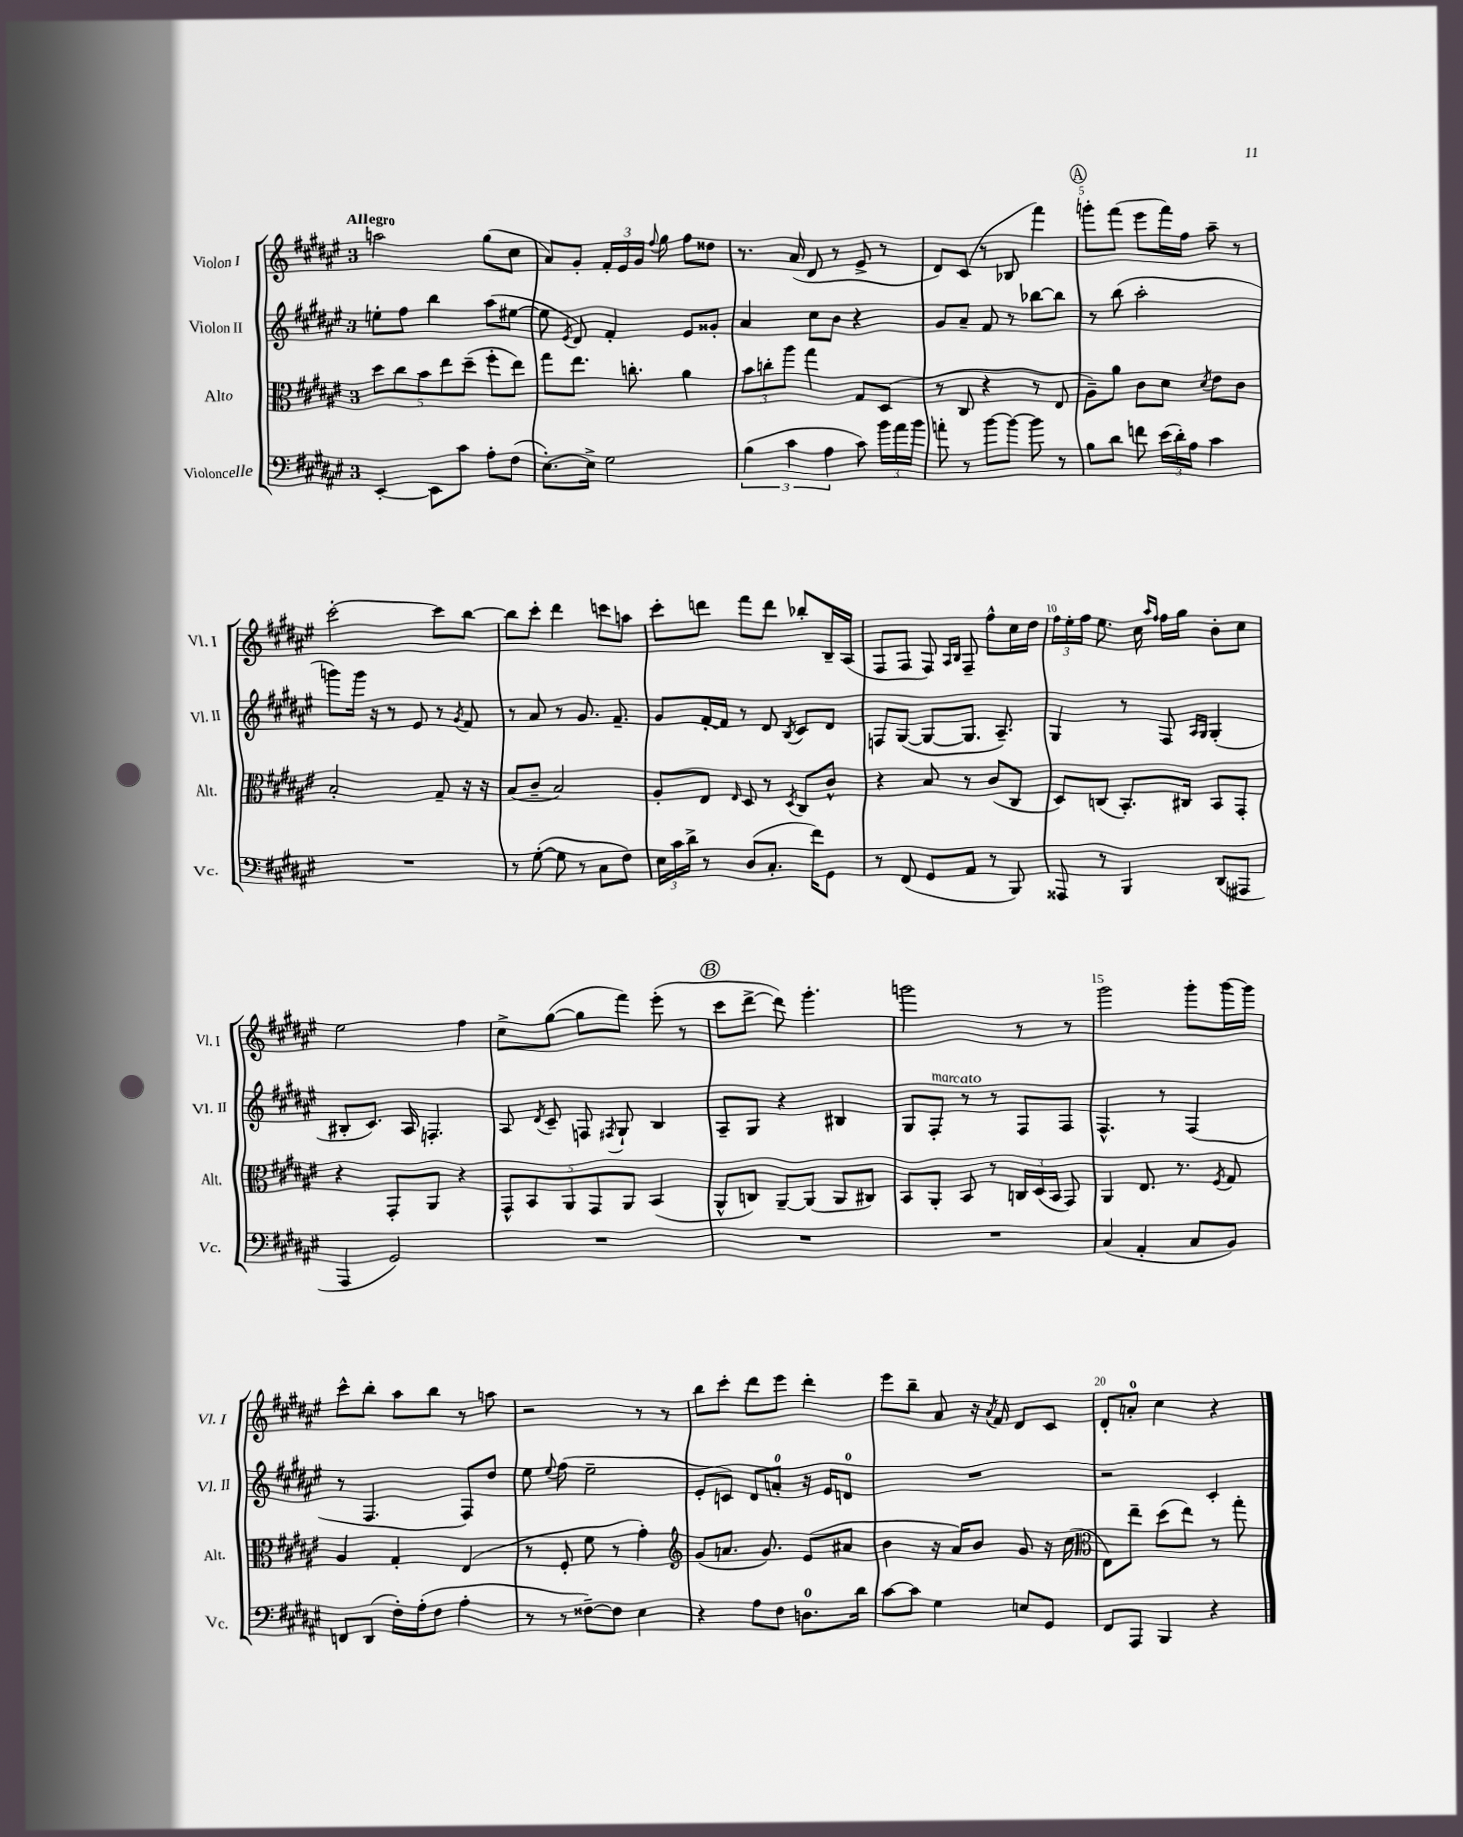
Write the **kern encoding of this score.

**kern	**kern	**kern	**kern
*part4	*part3	*part2	*part1
*staff4	*staff3	*staff2	*staff1
*I"Violoncelle	*I"Alto	*I"Violon II	*I"Violon I
*I'Vc.	*I'Alt.	*I'Vl. II	*I'Vl. I
*clefF4	*clefC3	*clefG2	*clefG2
*k[f#c#g#d#a#e#]	*k[f#c#g#d#a#e#]	*k[f#c#g#d#a#e#]	*k[f#c#g#d#a#e#]
*M3/4	*M3/4	*M3/4	*M3/4
=1	=1	=1	=1
!	!	!	!LO:TX:a:B:t=Allegro
[4EE#'/	10dd#\L	8een'\L	2aan\
.	10cc#\	.	.
.	.	8ff#\J	.
.	10b\	.	.
8EE#\L]	.	4bb\	.
.	10ee#\	.	.
8c#\J	.	.	.
.	(10dd#~\J	.	.
8A#'\L	8ff#'\L	(8aa#\L	(8gg#\L
(8F#\J	8ee#\J)	[8ee#X\J	8cc#\J
=2	=2	=2	=2
[8.E#'\L)	8gg#\L	8ee#\]	8a#/L)
.	.	8qe#/	.
.	8.ee#\J	8d#/)	8g#'/J
16E#^\Jk]	.	.	.
2G#\	.	4f#'/	24f#'/LL
.	.	.	24e#/
.	8.ccn'\	.	.
.	.	.	24g#/JJ
.	.	.	8qqff#/
.	.	.	8gg#\
.	4a#\	8e#/L	8ff#\L
.	.	8g##X'/J	8dd##X\J
=3	=3	=3	=3
(6B\	12b\L	4a#/	8.r
.	12ccn'\	.	.
6c#\	12aa#\J	.	.
.	.	.	(16a#/
.	4gg#\	8cc#\L	8d#/
6A#\	.	.	.
.	.	8b\J	8r
8c#\)	8G#/L	4r	8e#^/
24b\LL	(8D#/J	.	8r
24a#\	.	.	.
24b\JJ	.	.	.
=4	=4	=4	=4
8an'\	8r	8g#/L	8d#/L)
8r	8C#/	8a#~/J	(8c#/J
[8b\L	4r	8f#/	8r
8b\J_	.	8r	8B-X/
8b\]	8r	[8bb-X\L	4fff#\)
8r	8E#/	8bb-\J]	.
!!LO:REH:place=s1:t=A
=5	=5	=5	=5
8B\L	8A#~\L)	8r	8gggn'\L
8d#\J	8a#\J	(8bb\	(8fff#\J
8fn\	8c#\L	2aa#'\	8eee#\L
(24e#\LL	8d#\J	.	16fff#\L)
24d#'\)	.	.	.
.	.	.	16ff#\JJ
24A#\JJ	.	.	.
.	8qd#/	.	.
4c#\	8e#\L	.	8aa#~\
.	8c#\J	.	8r
!!LO:LB:g=z
=6	=6	=6	=6
2.r	2B'/	8gggn\L)	[2ccc#'\
.	.	16ggg\Jk	.
.	.	16r	.
.	.	8r	.
.	.	8e#/	.
.	8G#~/	8r	8ccc#\L]
.	.	8qg#/	.
.	16r	8f#/	[8bb\J
.	16r	.	.
=7	=7	=7	=7
8r	(8B/L	8r	8bb\L]
([8G#'\	8c#~/J	8a#/	8ccc#'\J
8G#\]	2B/)	8r	4ddd#\
8r	.	8.g#/	.
8C#\L	.	.	8cccn\L
.	.	8.f#~/	.
8F#\J)	.	.	8aan\J
=8	=8	=8	=8
24E#\LL	8A#'/L	8g#/L	8ccc#'\L
24c#\	.	.	.
24d#^\JJ	.	.	.
8r	8E#/J	[16f#'/L	8dddn\J
.	.	16f#/JJ]	.
.	16qqE#/	.	.
(8D#/L	8D#/	8r	8fff#\L
8.C#'/J	8r	8d#/	8ddd\J
.	8qD#/	8qB/	.
.	8C#/L	8c#/L	8bb-X'/L
16f#\KL)	.	.	.
8GG#\J	8c#^^/J	8d#/J	16B~/L
.	.	.	(16A#/JJ
=9	=9	=9	=9
8r	4r	8Fn/L	8F#/L
(8FF#/	.	([8G#/J	8F#/J
8GG#/L	8B/	8G#/L_	8F#/)
.	.	.	16qqA#/LL
.	.	.	16qqB/JJ
8AA#/J	8r	8.G#/J]	8F#~/
8r	(8c#/L	.	8ff#^^\L
.	.	8.A#~/)	.
8BBB/)	8C#/J	.	16cc#\L
.	.	.	16dd#\JJ
=10	=10	=10	=10
8AAA##X/	8D#/L)	4G#/	24ff#\LL
.	.	.	24ee#'\
.	.	.	24ff#\JJ
8r	(8Cn/J	.	8.ee#\
4BBB/	8.BB'/L)	8r	.
.	.	.	16cc#\
.	.	.	16qqaa#/LL
.	.	.	16qqff#/JJ
.	.	8F#/	16ff#\LL
.	16C#X/Jk	.	16gg#\JJ
.	.	16qqA#/LL	.
.	.	16qqG#/JJ	.
(8DD#/L	8BB/L	(4G#'/	8b'\L
8AAA#X/J	8GG#'/J	.	8cc#\J
!!LO:LB:g=z
=11	=11	=11	=11
4AAA#/	4r	8B#X'/L	2ee#\
.	.	8.c#/J)	.
2GG#/)	8GG#'/L	.	.
.	.	16A#/	.
.	8AA#/J	4.Fn'/	.
.	4r	.	4ff#\
=12	=12	=12	=12
2.r	10GG#^^/L	8A#/	8cc#^\L
.	10BB/	.	.
.	.	8qd#/	.
.	.	8c#~/	([8gg#\J
.	10AA#/	.	.
.	.	8Fn/	8gg#\L]
.	10GG#/	.	.
.	.	8qF#X/	.
.	.	8G#`/	8fff#\J)
.	10AA#/J	.	.
.	(4BB/	4B/	(8eee#'\
.	.	.	8r
!!LO:REH:place=s1:t=B
=13	=13	=13	=13
2.r	8AA#^^/L	8A#~/L	8ccc#\L
.	8Cn/J)	8G#/J	[8ddd#^\J
.	[8AA#~/L	4r	8ddd#\])
.	(8AA#/J]	.	4.ggg#'\
.	8AA#/L	4B#X/	.
.	8C#X/J)	.	.
=14	=14	=14	=14
2.r	8BB/L	8G#/L	2gggn\
!	!	!LO:TX:a:i:t=marcato	!
.	8AA#'/J	8F#'/J	.
.	8BB/	8r	.
.	8r	8r	.
.	24Cn/LL	8F#/L	8r
.	(24D#/	.	.
.	24BB/JJ	.	.
.	8GG#/)	8F#/J	8r
=15	=15	=15	=15
(4C#/	4AA#/	4.F#^^/	2ggg#\
4AA#'/	8.E#/	.	.
.	.	8r	.
.	8.r	.	.
8C#/L	.	(4F#/	8ggg#'\L
.	8qF#/	.	.
8BB/J)	8G#/	.	[16ggg#\L
.	.	.	16ggg#\JJ]
!!LO:LB:g=z
=16	=16	=16	=16
8FFn/L	4A#/	8r	8ccc#^^\L
(8DD#/J	.	4.F#/	8bb'\J
16F#'\LL)	4G#'/	.	8aa#\L
(16A#'\J	.	.	.
8F#\J	.	.	8bb\J
4A#'\	(4E#/	8F#/L)	8r
.	.	8dd#/J	8aan\
=17	=17	=17	=17
8r	8r	8ee#\	2r
.	.	8qqee#/	.
8r	8F#'/	(8ff#\	.
[8F##X~\L)	8f#\	2ee#~\	.
8F##\J]	8r	.	.
4E#\	4g#'\)	.	8r
.	.	.	8r
=18	=18	=18	=18
*	*clefG2	*	*
4r	(8g#/L	8e#'/L	8bb\L
.	8.an/J	8cn/J)	8ccc#'\J
8A#\L	.	8d#/L	8ddd#\L
.	8.g#/)	.	.
8F#\J	.	8an'/J	8eee#\J
8.Dn\L	(8e#/L	16r	4ddd#'\
.	.	16e#/KL	.
.	8a#X/J	8dn/J	.
16d#\Jk	.	.	.
=19	=19	=19	=19
[8c#\L	4b\	2.r	8eee#\L
8c#\J]	.	.	8bb~\J
4G#\	16r	.	8a#/
.	16a#/KL)	.	.
.	8b/J	.	16r
.	.	.	8qa#/
.	.	.	16f#/
8En/L	8g#/	.	8d#/L
8GG#/J	16r	.	8c#/J
.	(16cc#\	.	.
=20	=20	=20	=20
*	*clefC3	*	*
8FF#/L	8E#\L)	2r	8d#'/L
8AAA#/J	8ee#~\J	.	8an'/J
4BBB/	(8dd#\L	.	4cc#\
.	8ee#\J)	.	.
4r	8r	4c#'/	4r
.	8gg#'\	.	.
==	==	==	==
*-	*-	*-	*-
